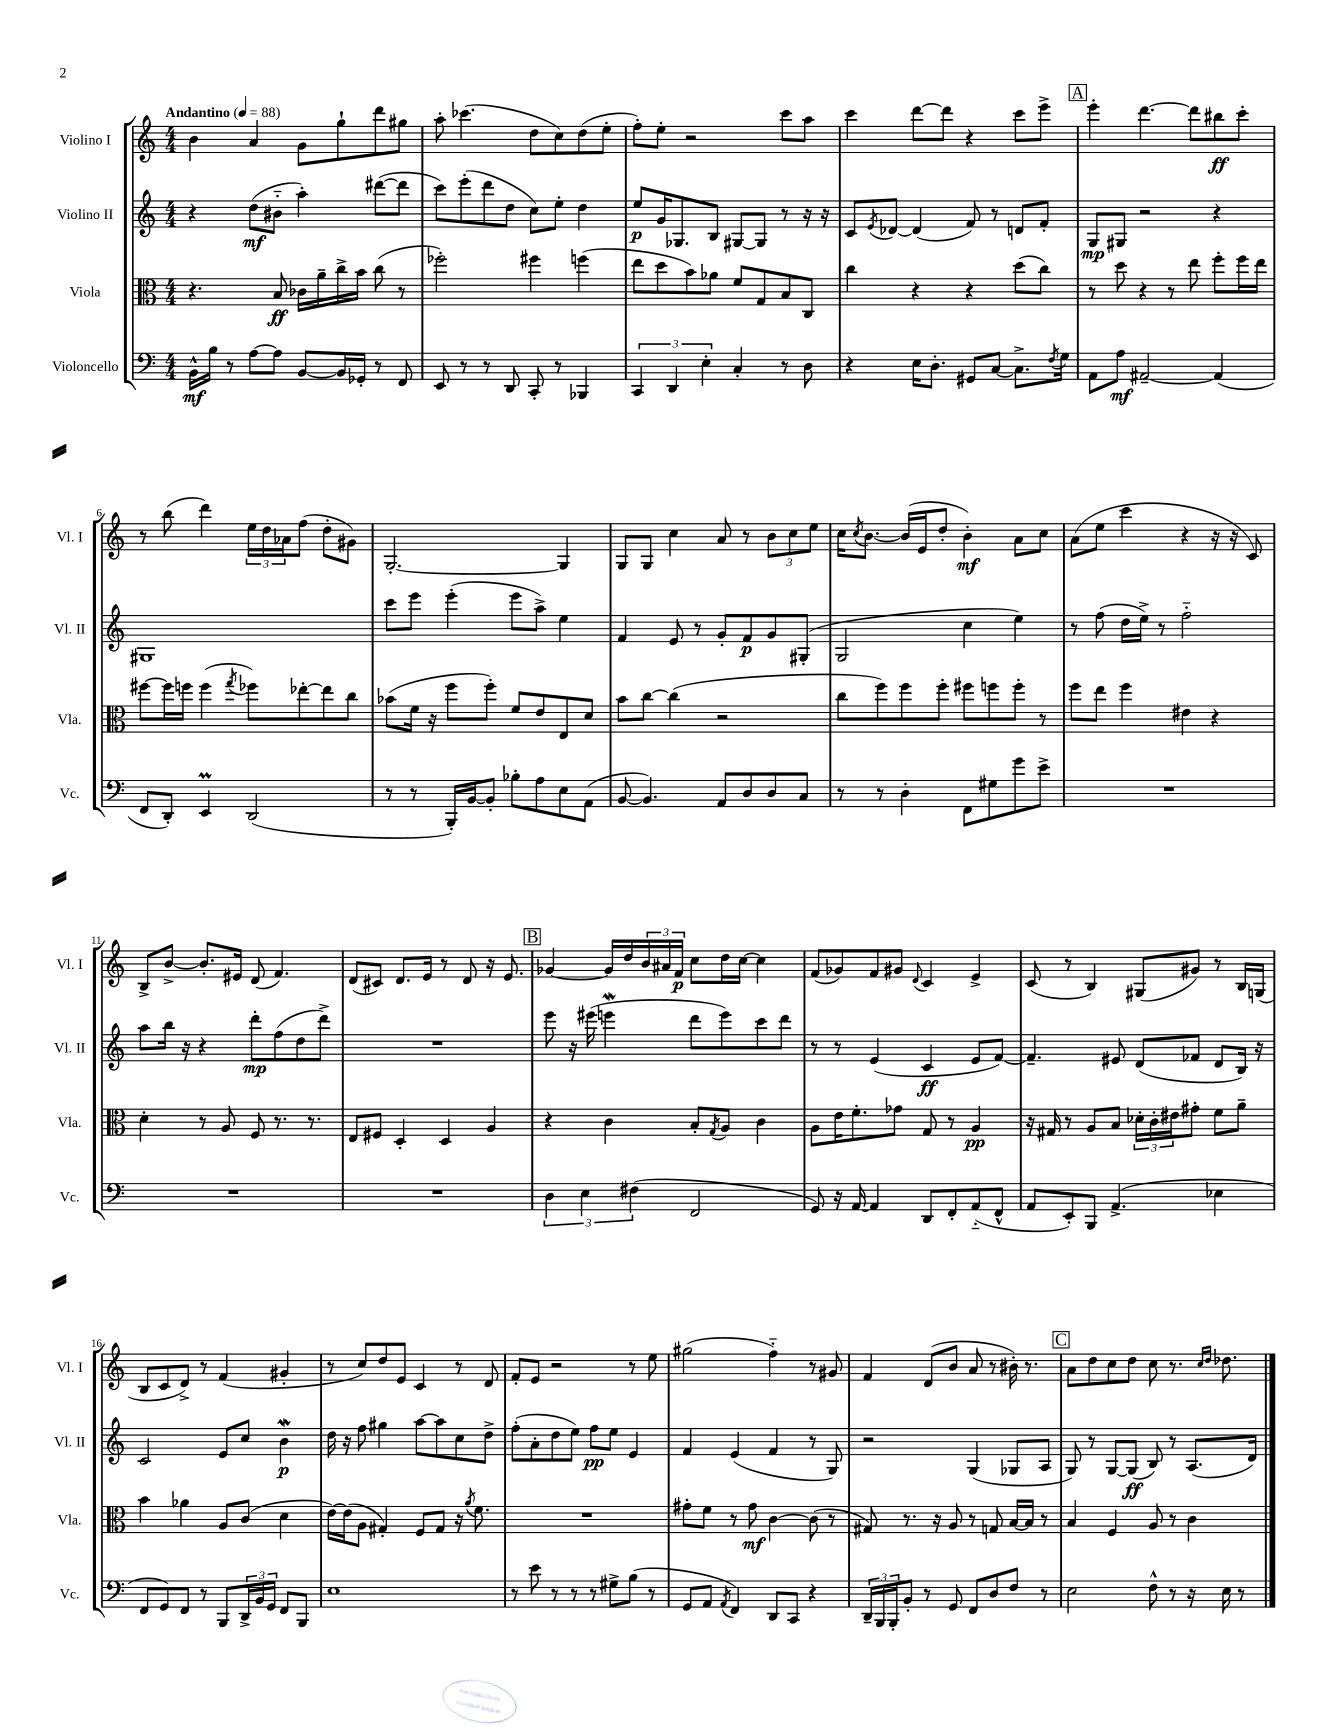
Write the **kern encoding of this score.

**kern	**dynam	**kern	**dynam	**kern	**dynam	**kern	**dynam
*part4	*part4	*part3	*part3	*part2	*part2	*part1	*part1
*staff4	*staff4	*staff3	*staff3	*staff2	*staff2	*staff1	*staff1
*I"Violoncello	*	*I"Viola	*	*I"Violino II	*	*I"Violino I	*
*I'Vc.	*	*I'Vla.	*	*I'Vl. II	*	*I'Vl. I	*
*clefF4	*	*clefC3	*	*clefG2	*	*clefG2	*
*k[]	*	*k[]	*	*k[]	*	*k[]	*
*M4/4	*	*M4/4	*	*M4/4	*	*M4/4	*
*MM88	*	*MM88	*	*MM88	*	*MM88	*
=1	=1	=1	=1	=1	=1	=1	=1
!	!	!	!	!	!	!LO:TX:a:B:t=Andantino	!
16BB^^\LL	mf	4.r	.	4r	.	4b\	.
16B\JJ	.	.	.	.	.	.	.
8r	.	.	.	.	.	.	.
[8A\L	.	.	.	(8dd\L	mf	4a/	.
8A\J]	.	8B/	ff	8b#X\J	.	.	.
[8BB/L	.	16c-X\LL	.	4aa'\)	.	8g\L	.
.	.	16a~\	.	.	.	.	.
16BB/L]	.	16cc^\	.	.	.	8gg`\	.
16GG-X'/JJ	.	16b\JJ	.	.	.	.	.
8r	.	(8cc\	.	([8ddd#X\L	.	8ddd\	.
8FF/	.	8r	.	8ddd#\J]	.	8gg#X\J	.
=2	=2	=2	=2	=2	=2	=2	=2
8EE/	.	2ff-X'\)	.	8ccc\L)	.	8aa'\	.
8r	.	.	.	(8eee'\	.	(4.ccc-X\	.
8r	.	.	.	8ddd\	.	.	.
8DD/	.	.	.	8dd\J	.	.	.
8CC'/	.	4ff#X\	.	8cc\L)	.	8dd\L	.
8r	.	.	.	8ee'\J	.	8cc\)	.
4BBB-X/	.	(4ffn\	.	4dd\	.	(8dd\	.
.	.	.	.	.	.	8ee'\J	.
=3	=3	=3	=3	=3	=3	=3	=3
6CC/	.	8ee\L	.	8ee/L	p	8ff'\L)	.
.	.	8dd\	.	16g/K	.	8ee'\J	.
6DD/	.	.	.	.	.	.	.
.	.	.	.	8.G-X/	.	.	.
.	.	8b\)	.	.	.	2r	.
6E'\	.	.	.	.	.	.	.
.	.	8a-X\J	.	8B/J	.	.	.
4C'/	.	8f/L	.	[8G#X/L	.	.	.
.	.	8G/	.	8G#/J]	.	.	.
8r	.	8B/	.	8r	.	8ccc\L	.
8D\	.	8C/J	.	16r	.	8aa\J	.
.	.	.	.	16r	.	.	.
=4	=4	=4	=4	=4	=4	=4	=4
4r	.	4cc\	.	8c/L	.	4ccc\	.
.	.	.	.	8qe/	.	.	.
.	.	.	.	[8d-X/J	.	.	.
16E\KL	.	4r	.	(4d-/]	.	[8ddd\L	.
8.D'\J	.	.	.	.	.	.	.
.	.	.	.	.	.	8ddd\J]	.
8GG#X/L	.	4r	.	8f/)	.	4r	.
[8C/J	.	.	.	8r	.	.	.
8.C^\L]	.	(8dd\L	.	8dn/L	.	8ccc\L	.
.	.	8cc\J)	.	8f'/J	.	8eee^\J	.
8qF/	.	.	.	.	.	.	.
16G\Jk	.	.	.	.	.	.	.
!!LO:REH:place=s1:t=A
=5	=5	=5	=5	=5	=5	=5	=5
8AA\L	.	8r	.	8G/L	mp	4eee'\	.
8A\J	mf	8dd\	.	8G#X/J	.	.	.
[2AA#X~/	.	4r	.	2r	.	[4.ddd\	.
.	.	8r	.	.	.	.	.
.	.	8ee\	.	.	.	8ddd\L]	.
(4AA#/]	.	8ff'\L	.	4r	.	8bb#X\	ff
.	.	16ff\L	.	.	.	8ccc'\J	.
.	.	16ee\JJ	.	.	.	.	.
!!LO:LB:g=z
=6	=6	=6	=6	=6	=6	=6	=6
8FF/L	.	[8ff#X\L	.	1G#X	.	8r	.
8DD'/J)	.	16ff#\L]	.	.	.	(8bb\	.
.	.	16ffn\JJ	.	.	.	.	.
4EEm/	.	(4ff\	.	.	.	4ddd\)	.
.	.	8qgg/	.	.	.	.	.
(2DD/	.	8ff-X\L)	.	.	.	24ee\LL	.
.	.	.	.	.	.	24dd\	.
.	.	.	.	.	.	24a-X\J	.
.	.	[8ee-X'\	.	.	.	(8ff\J	.
.	.	8ee-\]	.	.	.	8dd'\L	.
.	.	8cc\J	.	.	.	8g#X\J)	.
=7	=7	=7	=7	=7	=7	=7	=7
8r	.	(8b-X\L	.	8ccc\L	.	[2.G'/	.
8r	.	16f\Jk	.	8eee\J	.	.	.
.	.	16r	.	.	.	.	.
16BBB'/LL)	.	8ff\L	.	(4eee'\	.	.	.
[16BB/J	.	.	.	.	.	.	.
8BB'/J]	.	8ff'\J)	.	.	.	.	.
8B-X'\L	.	8f/L	.	8eee\L	.	.	.
8A\	.	8e/	.	8aa^\J)	.	.	.
8E\	.	8E/	.	4ee\	.	4G/]	.
(8AA\J	.	8d/J	.	.	.	.	.
=8	=8	=8	=8	=8	=8	=8	=8
[8BB/	.	8b\L	.	4f/	.	8G/L	.
4.BB/])	.	[8cc\J	.	.	.	8G/J	.
.	.	(4cc\]	.	8e/	.	4cc\	.
.	.	.	.	8r	.	.	.
8AA/L	.	2r	.	8g'/L	.	8a/	.
8D/	.	.	.	8f/	p	8r	.
8D/	.	.	.	8g/	.	12b\L	.
.	.	.	.	.	.	12cc\	.
8C/J	.	.	.	(8G#X'/J	.	.	.
.	.	.	.	.	.	12ee\J	.
=9	=9	=9	=9	=9	=9	=9	=9
8r	.	8cc\L	.	2G/	.	16cc\KL	.
.	.	.	.	.	.	8qcc/	.
.	.	.	.	.	.	[8.b\J	.
8r	.	8ff\)	.	.	.	.	.
4D'\	.	8ff\	.	.	.	(16b/LL]	.
.	.	.	.	.	.	16e/J	.
.	.	8ff'\J	.	.	.	8dd'/J	.
8FF\L	.	8ff#X\L	.	4cc\	.	4b'\)	mf
8G#X\	.	8ffn\	.	.	.	.	.
8g\	.	8ff'\J	.	4ee\)	.	8a\L	.
8e^\J	.	8r	.	.	.	8cc\J	.
=10	=10	=10	=10	=10	=10	=10	=10
1r	.	8ff\L	.	8r	.	(8a\L	.
.	.	8ee\J	.	(8ff\	.	8ee\J	.
.	.	4ff\	.	16dd\LL	.	4ccc\	.
.	.	.	.	16ee^\JJ)	.	.	.
.	.	.	.	8r	.	.	.
.	.	4e#X\	.	2ff\	.	4r	.
.	.	4r	.	.	.	16r	.
.	.	.	.	.	.	16r	.
.	.	.	.	.	.	8c/)	.
!!LO:LB:g=z
=11	=11	=11	=11	=11	=11	=11	=11
1r	.	4d'\	.	8aa\L	.	8B^/L	.
.	.	.	.	16bb\Jk	.	[8b^/J	.
.	.	.	.	16r	.	.	.
.	.	8r	.	4r	.	8.b'/L]	.
.	.	8A/	.	.	.	.	.
.	.	.	.	.	.	16e#X/Jk	.
.	.	8F/	.	8ddd'\L	mp	(8d/	.
.	.	8.r	.	(8ff\	.	4.f/)	.
.	.	.	.	8dd\	.	.	.
.	.	8.r	.	.	.	.	.
.	.	.	.	8ddd^\J)	.	.	.
=12	=12	=12	=12	=12	=12	=12	=12
1r	.	8E/L	.	1r	.	(8d/L	.
.	.	8F#X/J	.	.	.	8c#X/J)	.
.	.	4D'/	.	.	.	8.d/L	.
.	.	.	.	.	.	16e/Jk	.
.	.	4D/	.	.	.	8r	.
.	.	.	.	.	.	8d/	.
.	.	4A/	.	.	.	16r	.
.	.	.	.	.	.	8.e/	.
!!LO:REH:place=s1:t=B
=13	=13	=13	=13	=13	=13	=13	=13
6D\	.	4r	.	8eee\	.	[4g-X/	.
.	.	.	.	16r	.	.	.
6E\	.	.	.	.	.	.	.
.	.	.	.	(16eee#X\	.	.	.
.	.	4c\	.	4eeenW\	.	16g-/LL]	.
.	.	.	.	.	.	16dd/	.
(6F#X\	.	.	.	.	.	.	.
.	.	.	.	.	.	24b/	.
.	.	.	.	.	.	24a#X/	.
.	.	.	.	.	.	24f/JJ	p
2FF/	.	8B'/L	.	8ddd\L	.	8cc\L	.
.	.	8qG/	.	.	.	.	.
.	.	8A/J	.	8eee\)	.	16dd\L	.
.	.	.	.	.	.	[16cc\JJ	.
.	.	4c\	.	8ccc\	.	4cc\]	.
.	.	.	.	8ddd\J	.	.	.
=14	=14	=14	=14	=14	=14	=14	=14
8GG/)	.	8A\L	.	8r	.	(8f/L	.
16r	.	16e\K	.	8r	.	8g-X/)	.
[16AA/	.	8.f'\	.	.	.	.	.
4AA/]	.	.	.	(4e/	.	8f/	.
.	.	8g-X\J	.	.	.	8g#X/J	.
.	.	.	.	.	.	8qqd/	.
8DD/L	.	8G/	.	4c/	ff	4c/	.
8FF'/	.	8r	.	.	.	.	.
(8AA/	.	4A/	pp	8e/L	.	4e^/	.
8FF^^/J	.	.	.	[8f/J)	.	.	.
=15	=15	=15	=15	=15	=15	=15	=15
8AA/L	.	16r	.	4.f~/]	.	(8c/	.
.	.	16G#X/	.	.	.	.	.
8EE'/)	.	8r	.	.	.	8r	.
8BBB/J	.	8A/L	.	.	.	4B/)	.
(4.AA^/	.	8B/J	.	8e#X/	.	.	.
.	.	24d-X'\LL	.	(8d/L	.	(8G#X/L	.
.	.	24c'\	.	.	.	.	.
.	.	24e#X\J	.	.	.	.	.
.	.	8g#X'\J	.	8f-X/J	.	8g#X/J)	.
4E-X\	.	8f\L	.	8d/L	.	8r	.
.	.	8a~\J	.	16B/Jk)	.	16B/LL	.
.	.	.	.	16r	.	(16Gn/JJ	.
!!LO:LB:g=z
=16	=16	=16	=16	=16	=16	=16	=16
8FF/L	.	4b\	.	2c/	.	8B/L	.
8GG/)	.	.	.	.	.	8c/	.
8FF/J	.	4a-X\	.	.	.	8d^/J)	.
8r	.	.	.	.	.	8r	.
8BBB/L	.	8A/L	.	8e/L	.	(4f/	.
24DD^/L	.	(8c/J	.	8cc/J	.	.	.
24BB/	.	.	.	.	.	.	.
24GG/JJ	.	.	.	.	.	.	.
8FF/L	.	4d\	.	4bW\	p	4g#X'/	.
8BBB/J	.	.	.	.	.	.	.
=17	=17	=17	=17	=17	=17	=17	=17
1E	.	[16e\LL)	.	16dd\	.	8r	.
.	.	(16e\J]	.	16r	.	.	.
.	.	8A\J	.	8ff\	.	8cc/L)	.
.	.	4G#X'/)	.	4gg#X\	.	8dd/	.
.	.	.	.	.	.	8e/J	.
.	.	8F/L	.	[8aa\L	.	4c/	.
.	.	8G#/J	.	8aa\]	.	.	.
.	.	16r	.	8cc\	.	8r	.
.	.	8qa/	.	.	.	.	.
.	.	8.f\	.	.	.	.	.
.	.	.	.	8dd^\J	.	8d/	.
=18	=18	=18	=18	=18	=18	=18	=18
8r	.	1r	.	(8ff'\L	.	8f'/L	.
8e\	.	.	.	8a'\	.	8e/J	.
8r	.	.	.	8dd\	.	2r	.
8r	.	.	.	8ee\J)	.	.	.
8r	.	.	.	8ff\L	pp	.	.
8G#X^\L	.	.	.	8ee\J	.	.	.
(8B\J	.	.	.	4e/	.	8r	.
8r	.	.	.	.	.	8ee\	.
=19	=19	=19	=19	=19	=19	=19	=19
8GG/L	.	8g#X'\L	.	4f/	.	(2gg#X\	.
8AA/J	.	8f\J	.	.	.	.	.
8qAA/	.	.	.	.	.	.	.
4FF/)	.	8r	.	(4e/	.	.	.
.	.	8g#\	mf	.	.	.	.
8DD/L	.	[4c\	.	4f/	.	4ff\)	.
8CC/J	.	.	.	.	.	.	.
4r	.	(8c\]	.	8r	.	8r	.
.	.	8r	.	8G/)	.	8g#X/	.
=20	=20	=20	=20	=20	=20	=20	=20
24DD~/LL	.	8G#X/)	.	2r	.	4f/	.
24BBB/	.	.	.	.	.	.	.
24BBB'/J	.	.	.	.	.	.	.
8BB'/J	.	8.r	.	.	.	.	.
8r	.	.	.	.	.	(8d/L	.
.	.	16r	.	.	.	.	.
8GG/	.	8A/	.	.	.	8b/J	.
8FF/L	.	8r	.	(4G/	.	8a/	.
8D/	.	8Gn/	.	.	.	8r	.
8F/J	.	[16B/LL	.	8G-X/L	.	16b#X'\)	.
.	.	16B/JJ]	.	.	.	8.r	.
8r	.	8r	.	8A/J	.	.	.
!!LO:REH:place=s1:t=C
=21	=21	=21	=21	=21	=21	=21	=21
2E\	.	4B/	.	8G/)	.	8a\L	.
.	.	.	.	8r	.	8dd\	.
.	.	4F/	.	[8G/L	.	8cc\	.
.	.	.	.	(8G/J]	ff	8dd\J	.
8F^^\	.	8A/	.	8B/)	.	8cc\	.
8r	.	8r	.	8r	.	8.r	.
16r	.	4c\	.	(8.A/L	.	.	.
.	.	.	.	.	.	16qqcc/LL	.
.	.	.	.	.	.	16qqdd/JJ	.
16E\	.	.	.	.	.	8.dd-X\	.
8r	.	.	.	.	.	.	.
.	.	.	.	16d/Jk)	.	.	.
==	==	==	==	==	==	==	==
*-	*-	*-	*-	*-	*-	*-	*-
